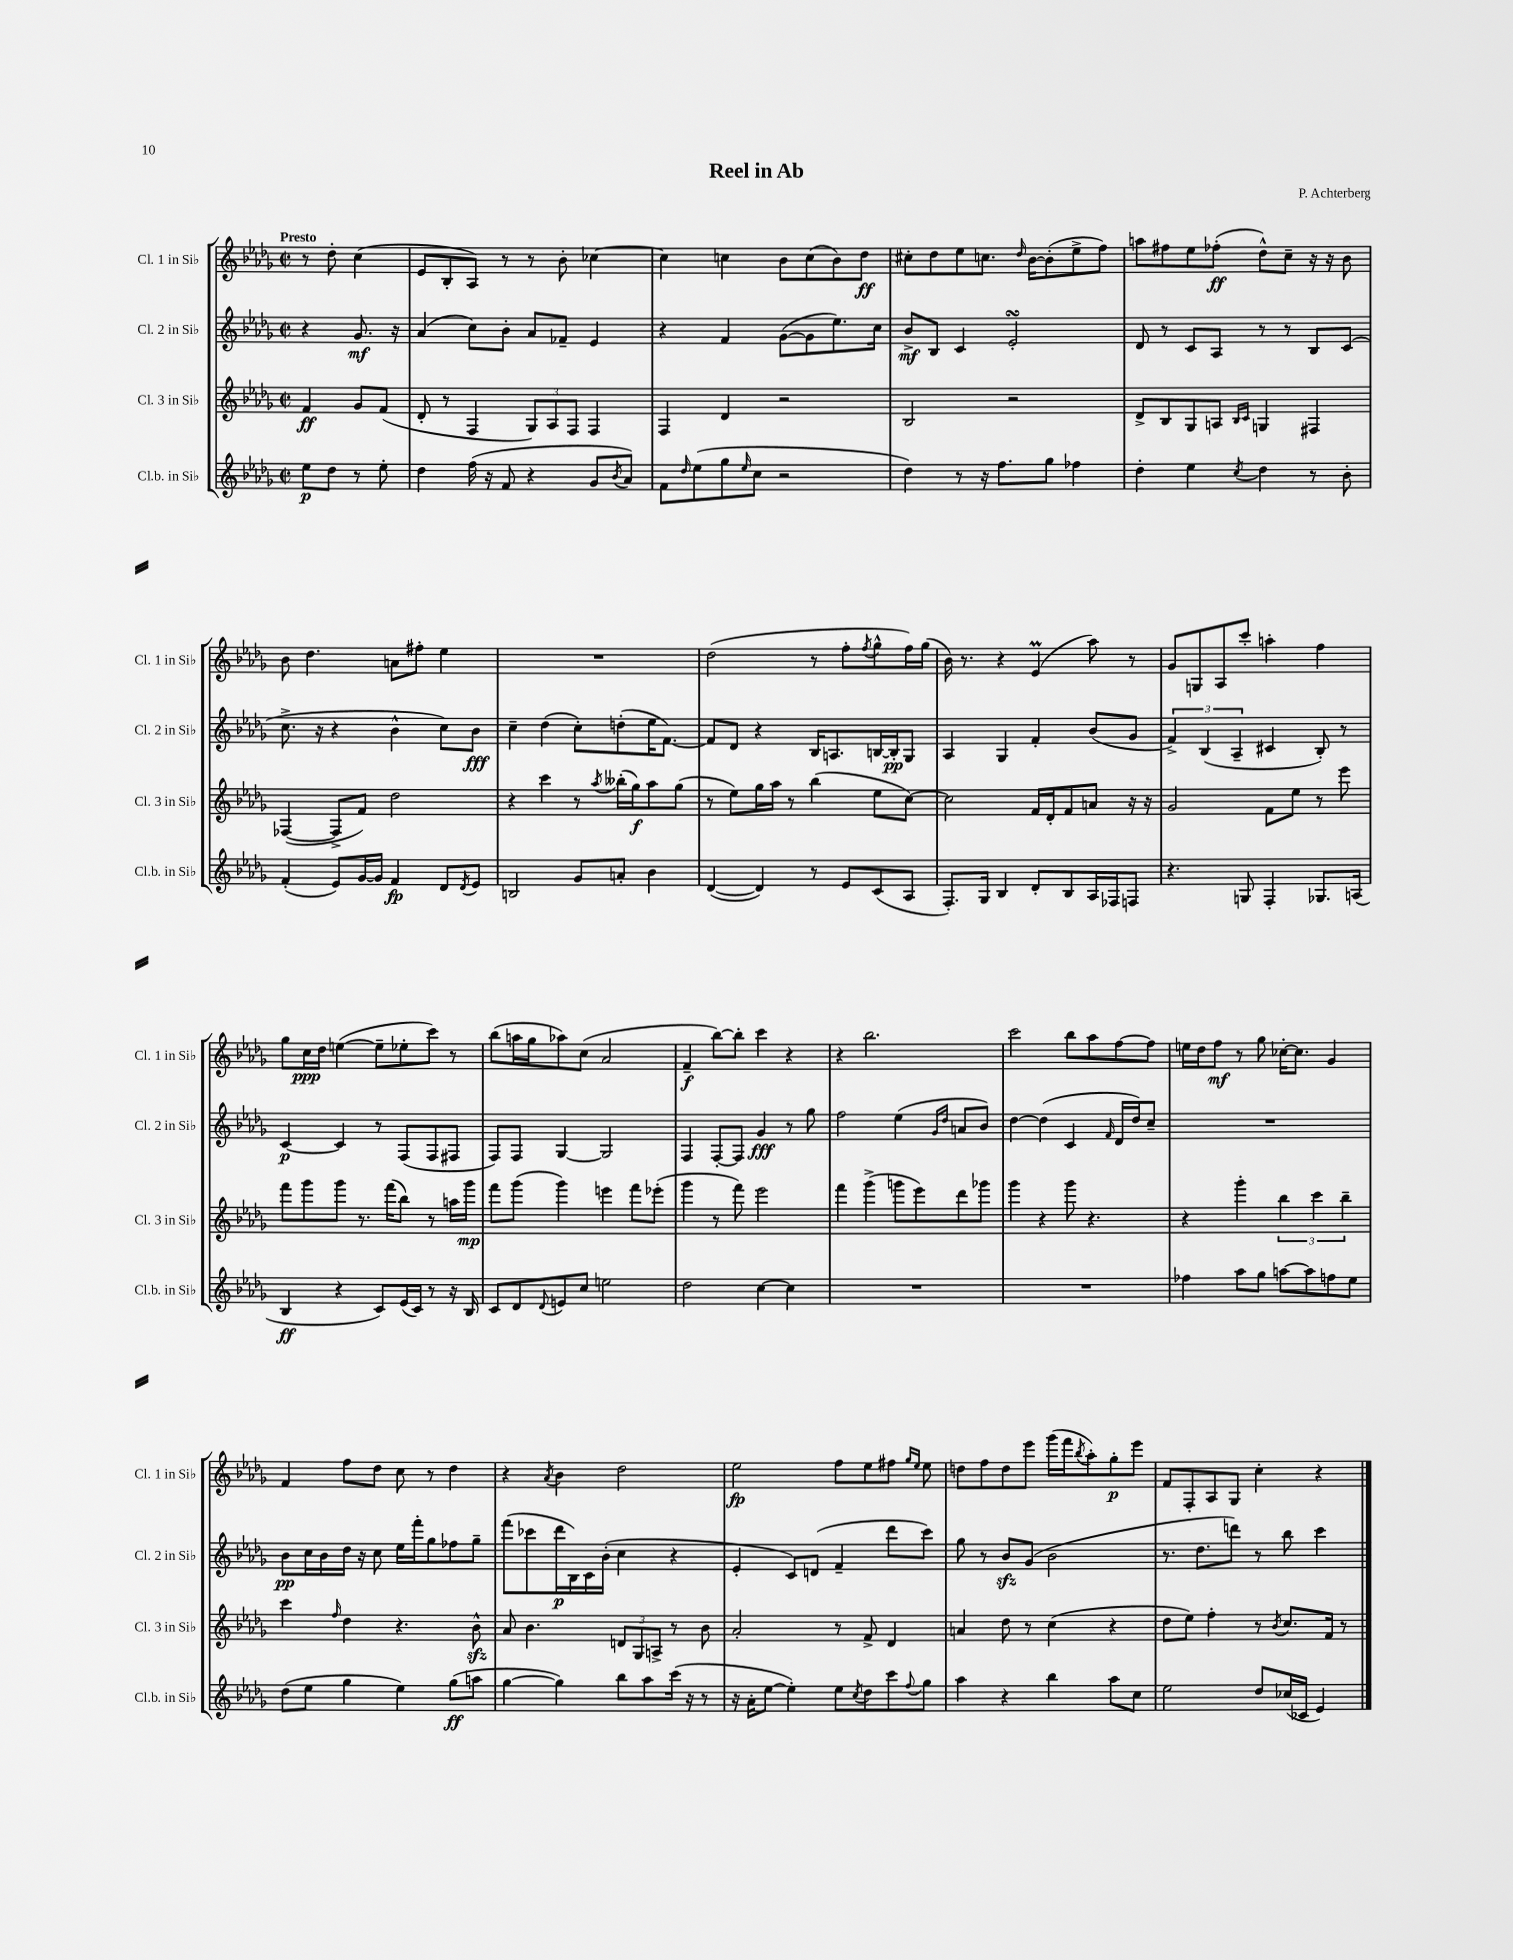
\header { title = "Reel in Ab" composer = "P. Achterberg" }
<<
\new StaffGroup <<
\new Staff = "s0" \with { instrumentName = "Cl. 1 in Sib" shortInstrumentName = "Cl. 1 in Sib" } {
    \clef treble \key des \major \defaultTimeSignature \time 2/2 \partial 2 \tempo "Presto"
    r8 des''8-. c''4( |
    ees'8 bes8-. aes8) r8 r8 bes'8-. ces''4~ |
    ces''4 c''4 bes'8 c''8( bes'8) des''8\ff |
    cis''8-. des''8 ees''8 c''8. \grace { des''16 } bes'16~ bes'8-.( ees''8-> f''8) |
    a''8 fis''8 ees''8 fes''8-.\ff( des''8-^) c''8-- r16 r16 bes'8 |
    bes'8 des''4. a'8 fis''8-. ees''4 |
    R1 |
    des''2( r8 f''8-. \acciaccatura { f''8 } ges''8-^ f''16) ges''16( |
    bes'16) r8. r4 ees'4\prall( aes''8) r8 |
    ges'8 g8 aes8 c'''8-. a''4-. f''4 |
    ges''8 c''16\ppp des''16 e''4~( e''8-- ees''8-. c'''8) r8 |
    bes''8( a''16 ges''16 aes''8) c''8( aes'2 |
    f'4--\f bes''8~) bes''8-. c'''4 r4 |
    r4 bes''2. |
    c'''2 bes''8 aes''8 f''8~ f''8 |
    e''16 des''16 f''8\mf r8 ges''8 ces''16~-. ces''8. ges'4 |
    f'4 f''8 des''8 c''8 r8 des''4 |
    r4 \acciaccatura { aes'8 } bes'4 des''2 |
    ees''2\fp f''8 ees''8 fis''8 \grace { ges''16 ees''16 } ees''8 |
    d''8 f''8 d''8 ees'''8 ges'''16( f'''16 \acciaccatura { bes''8 } aes''8-.) ges''8-.\p ees'''8 |
    f'8 f8-. aes8 ges8 c''4-. r4 \bar "|." |
}
\new Staff = "s1" \with { instrumentName = "Cl. 2 in Sib" shortInstrumentName = "Cl. 2 in Sib" } {
    \clef treble \key des \major \defaultTimeSignature \time 2/2 \partial 2
    r4 ges'8.\mf r16 |
    aes'4( c''8) bes'8-. aes'8 fes'8-- ees'4 |
    r4 f'4 ges'8~( ges'8 ees''8.) c''16 |
    bes'8->\mf bes8 c'4 ees'2-.\turn |
    des'8 r8 c'8 aes8 r8 r8 bes8 c'8( |
    c''8.-> r16 r4 bes'4-^ c''8) bes'8\fff |
    c''4-- des''4( c''8-.) d''8-.( ees''16 f'8.~) |
    f'8 des'8 r4 bes16 a8. b16~ b16-.\pp ges8 |
    aes4 ges4 f'4-. bes'8( ges'8 |
    \tuplet 3/2 { f'4->) bes4( aes4-- } cis'4 bes8-.) r8 |
    c'4~\p c'4 r8 f8( f8 fis8 |
    f8) f8 ges4~ ges2 |
    f4 f8~-. f8 ges'4\fff r8 ges''8 |
    f''2 ees''4( \grace { ges'16 des''16 } a'8 bes'8) |
    des''4~ des''4( c'4 \grace { f'16 } des'16 des''16) c''8-- |
    R1 |
    bes'8\pp c''16 bes'16 des''16 r16 c''8 ees''16 f'''16-. ges''8 fes''8 ges''8-- |
    f'''8( ces'''8 des'''16\p bes16) c'16 bes'16-.( c''4 r4 |
    ees'4-. c'8) d'8( f'4-- des'''8 c'''8) |
    ges''8 r8 bes'8\sfz ges'8( bes'2 |
    r8. des''8. d'''8) r8 bes''8 c'''4 \bar "|." |
}
\new Staff = "s2" \with { instrumentName = "Cl. 3 in Sib" shortInstrumentName = "Cl. 3 in Sib" } {
    \clef treble \key des \major \defaultTimeSignature \time 2/2 \partial 2
    f'4\ff ges'8 f'8( |
    des'8-. r8 f4 \tuplet 3/2 { ges8) aes8 f8 } f4 |
    f4 des'4 r2 |
    bes2 r2 |
    des'8-> bes8 ges8 a8 \grace { bes16 c'16 } g4 fis4 |
    fes4~( fes8-> f'8) des''2 |
    r4 c'''4 r8 \acciaccatura { aes''8 } beses''16-.( ges''16\f) aes''8 ges''8( |
    r8 ees''8) ges''16 aes''16 r8 bes''4( ees''8 c''8~) |
    c''2 f'16 des'16-. f'8 a'8 r16 r16 |
    ges'2 f'8 ees''8 r8 ees'''8 |
    f'''8 ges'''8 ges'''8 r8. f'''16( bes''8) r8 a''16 ges'''16\mp |
    f'''8 ges'''8( ges'''4) e'''4 f'''8 ees'''8-.( |
    ges'''4 r8 f'''8) ees'''2 |
    f'''4 ges'''4->( g'''8 ees'''8) des'''8 ges'''8 |
    ges'''4 r4 ges'''8 r4. |
    r4 ges'''4-. \tuplet 3/2 { bes''4 c'''4 bes''4-- } |
    c'''4 \grace { f''16 } des''4 r4. bes'8-^\sfz |
    aes'8 bes'4. \tuplet 3/2 { d'8 ges8 a8-> } r8 bes'8 |
    aes'2-. r8 f'8-> des'4 |
    a'4 des''8 r8 c''4( r4 |
    des''8 ees''8) f''4-. r8 \acciaccatura { bes'8 } c''8. f'16 r8 \bar "|." |
}
\new Staff = "s3" \with { instrumentName = "Cl.b. in Sib" shortInstrumentName = "Cl.b. in Sib" } {
    \clef treble \key des \major \defaultTimeSignature \time 2/2 \partial 2
    ees''8\p des''8 r8 ees''8-. |
    des''4 f''16( r16 f'8 r4 ges'8 \acciaccatura { bes'8 } aes'8) |
    f'8 \grace { des''16 } ees''8( ges''8 \grace { ees''16 } c''8 r2 |
    des''4) r8 r16 f''8. ges''8 fes''4 |
    des''4-. ees''4 \acciaccatura { c''8 } des''4 r8 bes'8-. |
    f'4-.( ees'8) ges'16~ ges'16 f'4\fp des'8 \acciaccatura { des'8 } ees'8 |
    b2 ges'8 a'8-. bes'4 |
    des'4~( des'4) r8 ees'8 c'8( aes8 |
    f8.-.) ges16 bes4 des'8-. bes8 aes16 fes16 f8 |
    r4. g8 f4-. ges8. a16( |
    bes4\ff r4 c'8) ees'16( c'16) r8 r16 bes16 |
    c'8 des'8 \appoggiatura { des'8 } e'8 c''8 e''2 |
    des''2 c''4~ c''4 |
    R1 |
    R1 |
    fes''4 aes''8 ges''8 a''8~ a''8 f''8 ees''8 |
    des''8( ees''8 ges''4 ees''4) ges''8\ff( a''8 |
    ges''4~ ges''4) bes''8 aes''8 c'''16( r16 r8 |
    r16 aes'16-. ees''8~ ees''4-.) ees''8 \acciaccatura { c''8 } des''8 c'''8 \appoggiatura { f''8 } ges''8 |
    aes''4 r4 bes''4 aes''8 c''8 |
    ees''2 des''8 ces''16( ces'16 ees'4) \bar "|." |
}
>>
>>
\layout { \context { \Score \remove "Bar_number_engraver" } }
